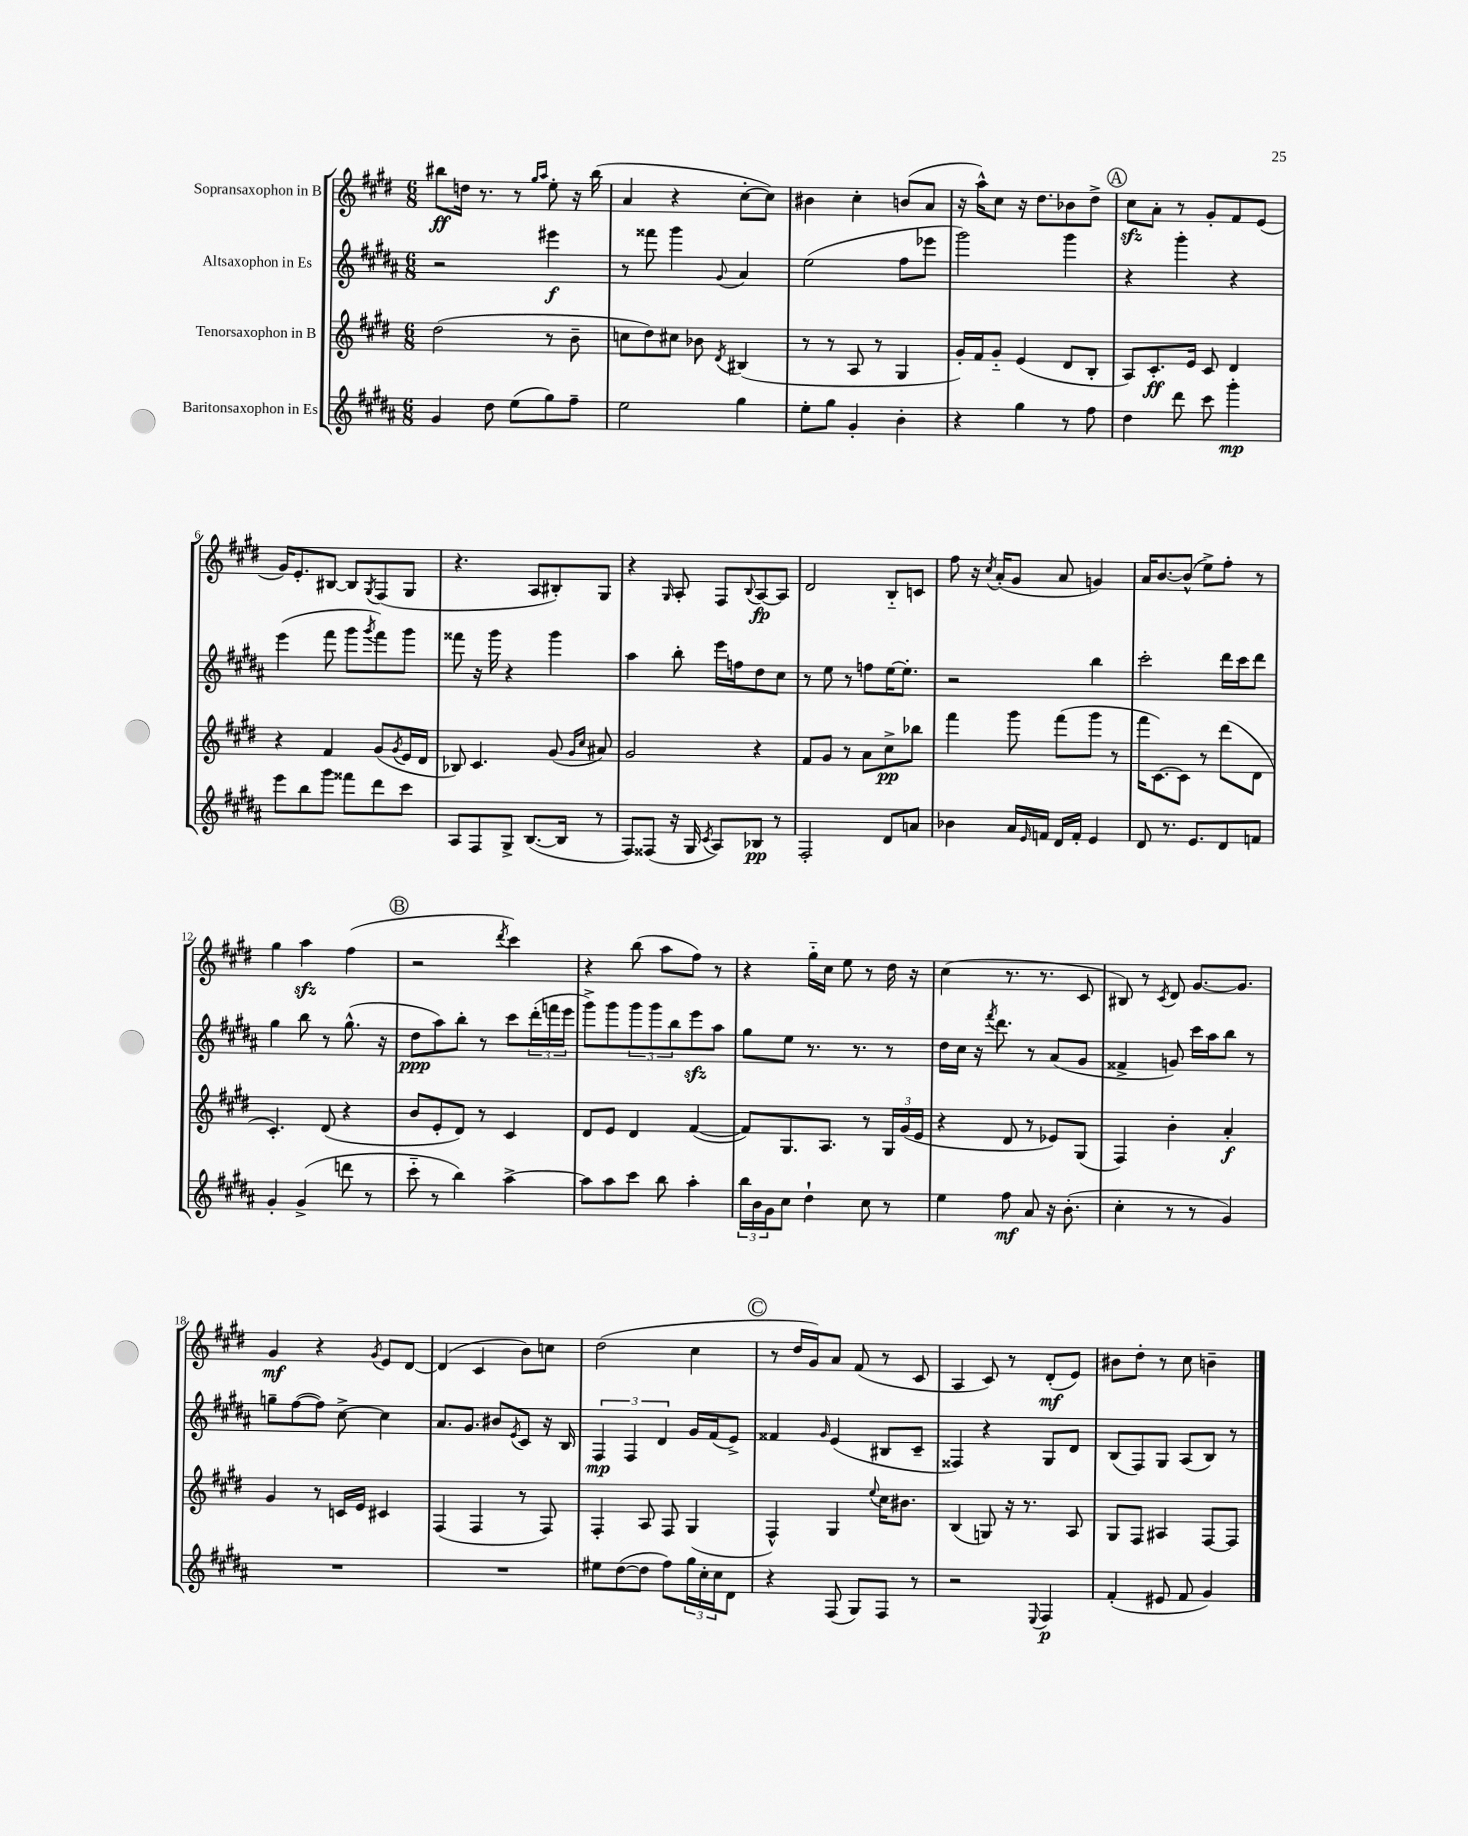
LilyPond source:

<<
\new StaffGroup <<
\new Staff = "s0" \with { instrumentName = "Sopransaxophon in B" } {
    \clef treble \key e \major \numericTimeSignature \time 6/8
    bis''8\ff d''16 r8. r8 \grace { gis''16 a''16 } e''8-. r16 bis''16( |
    a'4 r4 cis''8~-. cis''8) |
    bis'4 cis''4-. b'8( a'8 |
    r16 a''16-^) cis''8 r16 dis''8. bes'8 dis''8-> |
    \mark \markup { \circle "A" } cis''8\sfz a'8-. r8 gis'8-. fis'8 e'8( |
    gis'16) e'8.-. bis8~ bis8 \acciaccatura { gis8 } fis8( gis8 |
    r4. a8 bis8-.) gis8 |
    r4 \grace { gis16 } a8-. fis8 \appoggiatura { b8 } a8~\fp a8 |
    dis'2 b8-_ c'8 |
    fis''8 r16 \acciaccatura { cis''8 } a'16-.( gis'8 a'8 g'4) |
    a'16 b'8.~ b'8-^( e''8->) fis''8-. r8 |
    gis''4 a''4\sfz fis''4( |
    \mark \markup { \circle "B" } r2 \acciaccatura { dis'''8 } cis'''4) |
    r4 b''8( a''8 fis''8) r8 |
    r4 gis''16-_ cis''16 e''8 r8 dis''16 r16 |
    cis''4( r8. r8. cis'8 |
    bis8) r8 \acciaccatura { cis'8 } dis'8 gis'8.~ gis'8. |
    gis'4\mf r4 \acciaccatura { gis'8 } e'8 dis'8~ |
    dis'4( cis'4 b'8) c''8 |
    dis''2( cis''4 |
    \mark \markup { \circle "C" } r8 dis''16 gis'16) a'8 fis'8( r8 cis'8 |
    a4 cis'8) r8 dis'8-.\mf( e'8) |
    bis'8 dis''8-. r8 cis''8 b'4-- \bar "|." |
}
\new Staff = "s1" \with { instrumentName = "Altsaxophon in Es" } {
    \clef treble \key b \major \numericTimeSignature \time 6/8
    r2 eis'''4\f |
    r8 fisis'''8 gis'''4 \appoggiatura { gis'8 } ais'4 |
    e''2( fis''8 ees'''8 |
    gis'''2) gis'''4 |
    \mark \markup { \circle "A" } r4 gis'''4-. r4 |
    e'''4( fis'''8 gis'''8 \acciaccatura { gis'''8 } fis'''8) gis'''8 |
    fisis'''8 r16 gis'''16 r4 gis'''4 |
    ais''4 b''8-. e'''16 f''16 dis''8 cis''8 |
    r8 e''8 r8 f''8 e''16~ e''8.-. |
    r2 b''4 |
    cis'''2-. dis'''16 cis'''16 dis'''8 |
    gis''4 b''8 r8 gis''8.-^( r16 |
    \mark \markup { \circle "B" } dis''8\ppp ais''8) b''8-. r8 cis'''8 \tuplet 3/2 { dis'''16-.( f'''16 e'''16 } |
    gis'''8->) gis'''8 \tuplet 3/2 { gis'''8 gis'''8 b''8 } e'''8\sfz ais''8 |
    gis''8 e''8 r8. r8. r8 |
    dis''16 cis''16 r16 \acciaccatura { fis'''8 } dis'''8. r8 ais'8( gis'8 |
    fisis'4-> g'8) cis'''16 ais''16 b''8 r8 |
    g''8-- fis''8~( fis''8) cis''8~-> cis''4 |
    ais'8. gis'8. bis'8 \acciaccatura { e'8 } cis'8 r16 b16 |
    \tuplet 3/2 { fis4\mp fis4 dis'4 } gis'16 fis'16( e'8->) |
    \mark \markup { \circle "C" } fisis'4 \grace { gis'16 } e'4( bis8 cis'8-- |
    fisis4) r4 gis8 dis'8 |
    b8( fis8) gis8 ais8( b8) r8 \bar "|." |
}
\new Staff = "s2" \with { instrumentName = "Tenorsaxophon in B" } {
    \clef treble \key e \major \numericTimeSignature \time 6/8
    dis''2( r8 b'8-- |
    c''8 dis''8) cis''8 bes'8 \acciaccatura { dis'8 } bis4( |
    r8 r8 a8 r8 gis4 |
    gis'16-.) fis'16 gis'8-_ e'4( dis'8 b8-. |
    \mark \markup { \circle "A" } a8) cis'8.-.\ff e'16 cis'8 dis'4 |
    r4 fis'4 gis'8( \acciaccatura { gis'8 } e'16 dis'16 |
    bes8) cis'4. gis'8( \grace { gis'16 cis''16 } ais'8) |
    gis'2 r4 |
    fis'8 gis'8 r8 a'8 cis''8->\pp bes''8 |
    fis'''4 gis'''8 fis'''8( gis'''8 r8 |
    fis'''16 cis'8.~) cis'8 r8 dis'''8( dis'8 |
    cis'4.-.) dis'8( r4 |
    \mark \markup { \circle "B" } b'8 e'8-. dis'8) r8 cis'4 |
    dis'8 e'8 dis'4 fis'4~( |
    fis'8) gis8. a8. r8 \tuplet 3/2 { gis16 gis'16( e'16 } |
    r4 dis'8 r8 ees'8) gis8( |
    fis4) b'4-. a'4-.\f |
    gis'4 r8 c'16 e'16 cis'4 |
    fis4( fis4 r8 fis8) |
    fis4-. a8 fis8 gis4( |
    \mark \markup { \circle "C" } fis4-^) gis4 \appoggiatura { e''8 } cis''16 bis'8. |
    b4( g8) r16 r8. a8 |
    gis8 fis8 ais4 fis8~ fis8 \bar "|." |
}
\new Staff = "s3" \with { instrumentName = "Baritonsaxophon in Es" } {
    \clef treble \key b \major \numericTimeSignature \time 6/8
    gis'4 dis''8 e''8( gis''8) fis''8-- |
    e''2 gis''4 |
    e''8-. gis''8 gis'4-. b'4-. |
    r4 gis''4 r8 fis''8 |
    \mark \markup { \circle "A" } dis''4 dis'''8 cis'''8 gis'''4-.\mp |
    e'''8 b''8 gis'''8 fisis'''8 dis'''8 cis'''8 |
    ais8 fis8 gis8-> b8.~( b16 r8 |
    fis8) fisis8( r16 gis16 \acciaccatura { cis'8 } ais8) bes8\pp r8 |
    fis2-. dis'8 a'8 |
    bes'4 ais'16 \grace { e'16 } f'16 dis'16 f'16-. e'4 |
    dis'8 r8. e'8. dis'8 f'8 |
    gis'4-. gis'4->( d'''8 r8 |
    \mark \markup { \circle "B" } cis'''8-_ r8 b''4) ais''4~-> |
    ais''8 ais''8 cis'''8 b''8 ais''4-. |
    \tuplet 3/2 { b''16 b'16 gis'16 } cis''8 dis''4-! cis''8 r8 |
    e''4 fis''8\mf ais'8 r16 b'8.-.( |
    cis''4-. r8 r8 gis'4) |
    R2. |
    R2. |
    eis''8 dis''8~( dis''8 fis''8) \tuplet 3/2 { gis''16 cis''16-. cis''16 } dis'8 |
    \mark \markup { \circle "C" } r4 fis8( gis8) fis8 r8 |
    r2 \appoggiatura { e8 } fis4\p |
    fis'4-.( eis'8 fis'8 gis'4) \bar "|." |
}
>>
>>
